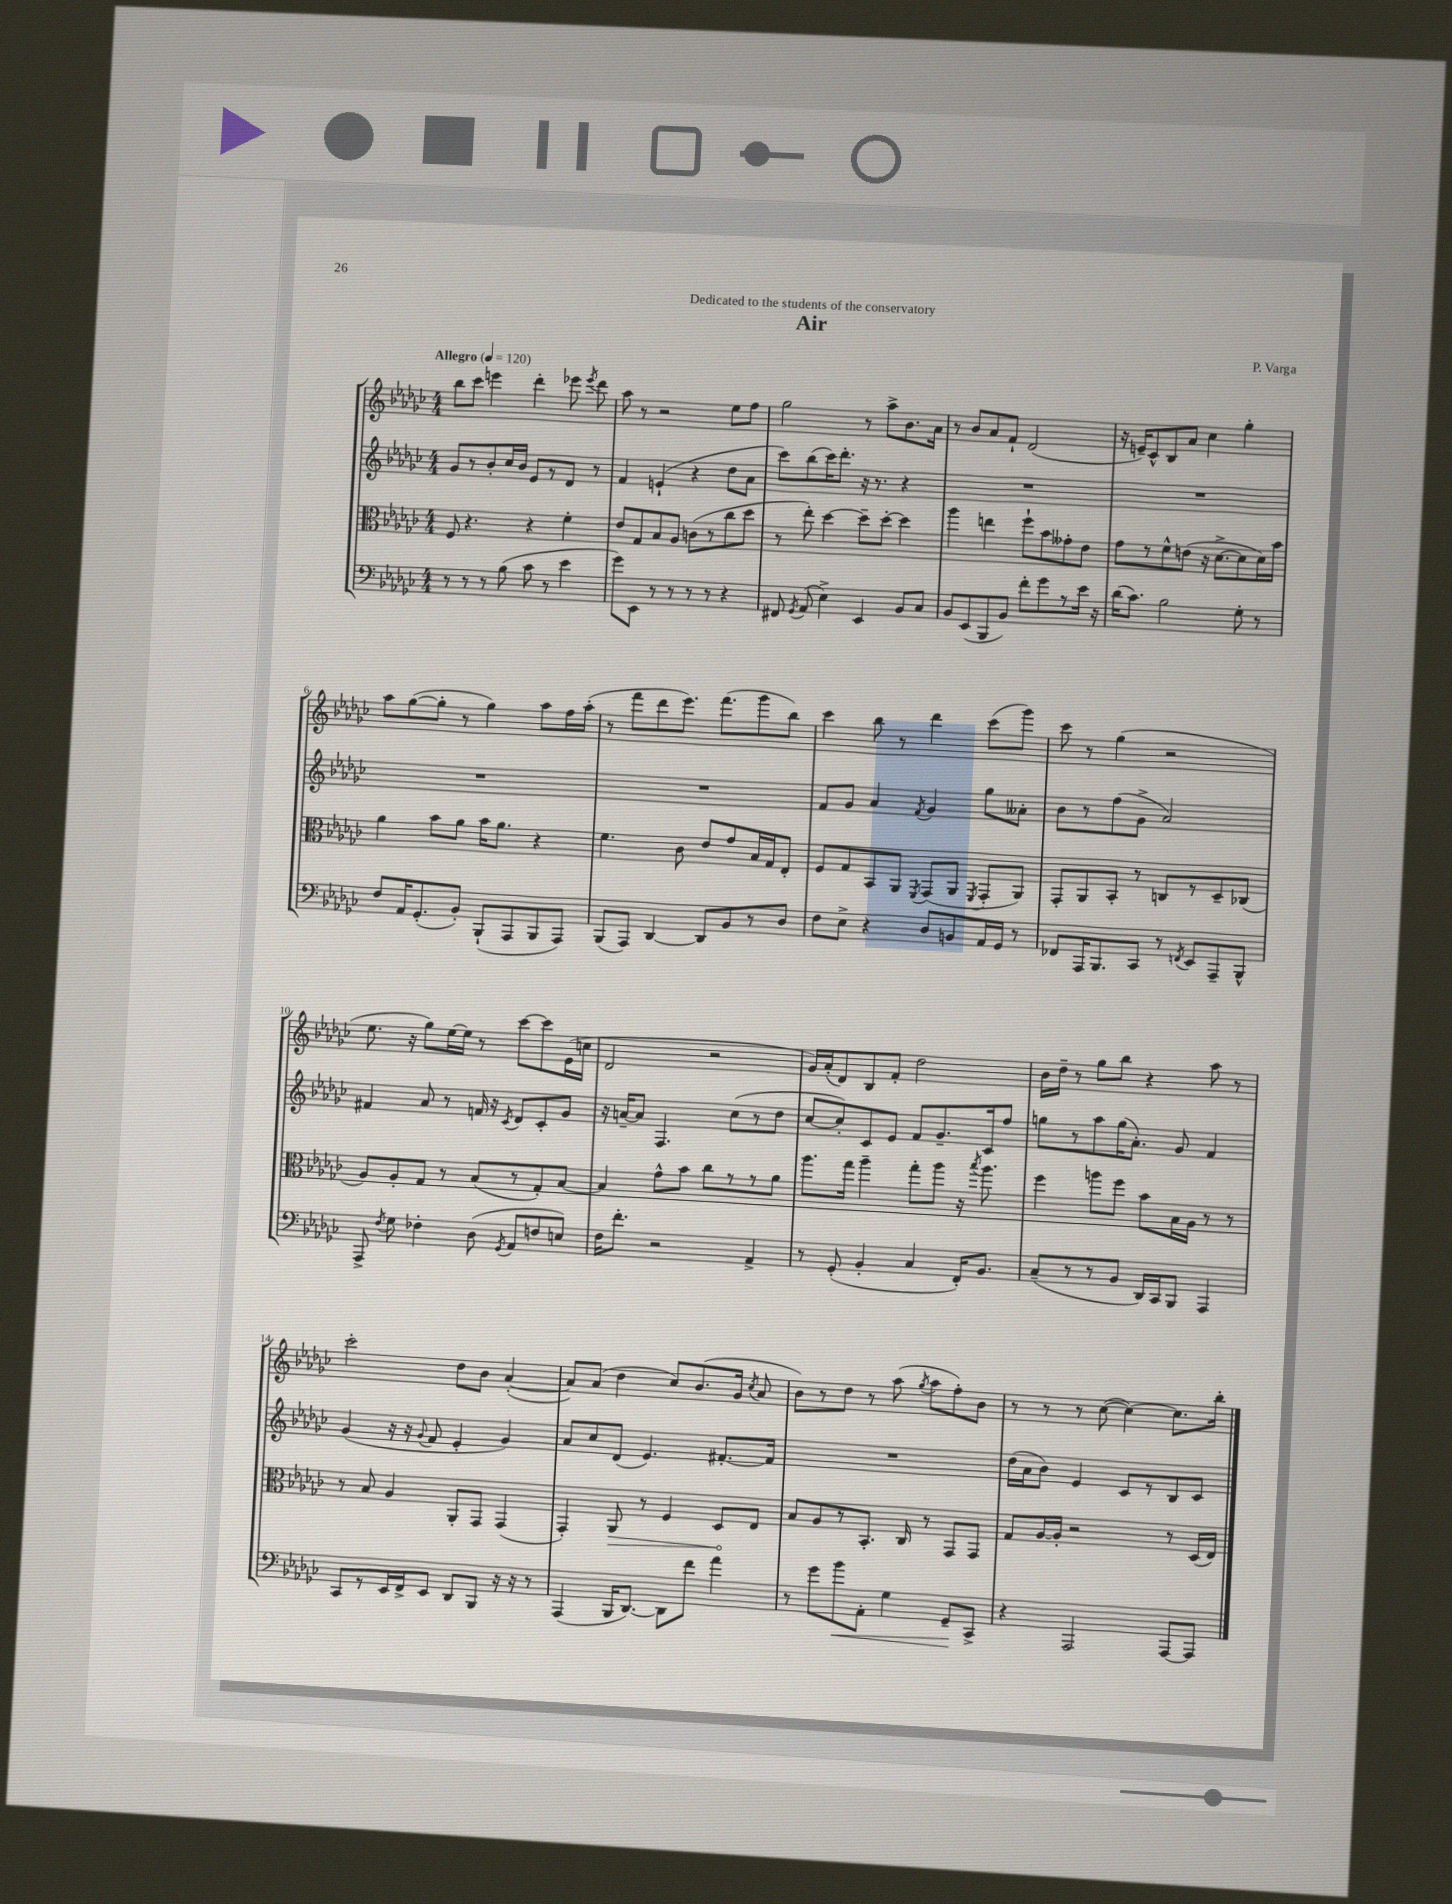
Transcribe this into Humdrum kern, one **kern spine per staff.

**kern	**kern	**kern	**kern
*staff4	*staff3	*staff2	*staff1
*clefF4	*clefC3	*clefG2	*clefG2
*k[b-e-a-d-g-c-]	*k[b-e-a-d-g-c-]	*k[b-e-a-d-g-c-]	*k[b-e-a-d-g-c-]
*M4/4	*M4/4	*M4/4	*M4/4
*MM120	*MM120	*MM120	*MM120
8r	8F	8g-	8bb-
8r	4.r	8r	8ccc-
8r	.	8b-'	4eee
(8B-	.	16cc-	.
.	.	16b-	.
8c-	4r	8e-	4ddd-'
8r	.	8r	.
4e-	4f'	8d-	8eee-
.	.	.	8qeee-
.	.	8r	8ddd-
=	=	=	=
8g-)	8e-	4f	8aa-
8EE-	8G-	.	8r
8r	8B-	(4e`	2r
8r	8A-	.	.
8r	(8c	4r	.
8r	8r	.	.
4r	8cc-	8dd-	8ee-
.	8dd-	8a-	8ff
=	=	=	=
8FF#	8r	8ccc-)	2gg-
8qGG-	.	.	.
(8AA-	8ee-')	(8bb-	.
4E-^)	[4dd-	16ccc-)	.
.	.	8.ddd-'	.
4EE-	8dd-~]	16r	8r
.	.	8.r	.
.	[8dd-'	.	8aa-^
8BB-	4dd-]	4r	8.b-
8C-	.	.	.
.	.	.	16a-
=	=	=	=
8BB-	4aa-	1r	8r
(8EE-	.	.	8b-
8BBB-	4ee	.	8a-
8BB-)	.	.	8f`
8f'	8ff`	.	(2d-
8g-	8b-	.	.
8r	8g--'	.	.
16e-	8e-	.	.
16r	.	.	.
=	=	=	=
(16d-	8g-	1r	16r
8.c-)	.	.	16e~)
.	8r	.	8c-^^
2B-	8f^^	.	8B-
.	(8e	.	8a-
.	16r	.	4cc-
.	[8.d-^	.	.
8G-'	8d-]	.	4gg-'
8r	16d-)	.	.
.	16b-	.	.
=	=	=	=
8F	4a-	1r	8aa-
16AA-	.	.	([8gg-
(8.GG-'	.	.	.
.	8b-	.	8gg-']
8BB-')	8a-	.	8r
(8BBB-`	16b-	.	4gg-)
.	8.a-	.	.
8AAA-	.	.	.
8BBB-	4r	.	8aa-
8AAA-)	.	.	16ff
.	.	.	(16aa-'
=	=	=	=
(8BBB-	4.f	1r	8r
8AAA-)	.	.	8fff
[4DD-	.	.	8ddd-
.	8c-	.	8.eee-)
8DD-]	8e-	.	.
.	.	.	(8.fff
8BB-	8g-	.	.
8r	16B-	.	8ggg-
.	16G-	.	.
8D-	8E-'	.	8bb-)
=	=	=	=
8F	8F	8f	4ccc-
8E-^	8G-	8g-	.
4r	8BB-	4a-	8bb-
.	8AA-	.	8r
.	8qFF	8qf	.
8D-	(8GG-	4g-	4ddd-
8BB	8AA-	.	.
.	8qFF	.	.
16AA-	8GG-'	8gg-	(8ccc-
16GG-	.	.	.
8r	8AA-)	8a--'	8ggg-)
=	=	=	=
8FF-	8GG-'	8b-	8ccc-
16AAA-	8AA-	8r	8r
8.BBB-	.	.	.
.	8BB-'	(8ff	(4gg-
8CC-	8r	8g-^	.
8r	8C	2a-)	2r
8qFF	.	.	.
8EE-	8r	.	.
8AAA-~	8D-~	.	.
8BBB-^^	(8C-	.	.
=	=	=	=
8AAA-^	8A-)	4f#	8.ee-
8qF	.	.	.
8G-	8A-'	.	.
.	.	.	16r
4F-'	8G-	8a-	8gg-)
.	8r	8r	[16ee-
.	.	.	16ee-]
(8D-	(8B-	16f	8r
.	.	16r	.
8qGG-	.	8qc-	.
8AA-	8r	8d-	[8ccc-
8F	8G-')	8c-'	8ccc-]
8E)	[8B-	8g-	(16e-
.	.	.	16cc
=	=	=	=
16F	4B-]	16r	2d-
8.f'	.	[16a~	.
.	.	8a]	.
2r	8g-^^	4.F	.
.	8b-	.	.
.	8cc-	.	2r
.	8r	(8cc-	.
4AA-^	8r	8r	.
.	8a-	8dd-	.
=	=	=	=
8r	8.aa-	[8cc-	16g-)
.	.	.	(16a-'
(8GG-'	.	8cc-'])	8d-)
.	16gg-	.	.
4BB-'	4aa-~	8c-	8B-
.	.	8e-	8f'
4C-	8gg-'	8f	2dd-
.	8aa-	8.g-~	.
16FF')	16r	.	.
.	8qbb-	.	.
8.BB-	8.aa-	16c-	.
.	.	8ff	.
=	=	=	=
(8C-~	4ff	8gg	16b-
.	.	.	16dd-~
8r	.	8r	8r
8r	8aa	8aa-	8gg-
8BB-	8ff	(16gg	8bb-
.	.	8.a-')	.
16DD-)	8b-	.	4r
16CC-	.	.	.
8BBB-	16B-	8g-	.
.	16A-	.	.
4AAA-	8r	4f	8aa-
.	8r	.	8r
=	=	=	=
8CC-	8r	(4g-	2ccc-'
8r	8B-	.	.
16EE-	4A-	16r	.
16FF^	.	16r	.
.	.	8qqg-	.
8EE-	.	8f	.
8DD-	8AA-'	4e-'	8dd-
8BBB-	8GG-	.	8b-
16r	(4GG-	4g-)	([4a-'
16r	.	.	.
8r	.	.	.
=	=	=	=
(4AAA-	4GG-')	8a-	8a-])
.	.	8cc-	(8a-
16BBB-	8AA-	(8d-	4dd-
[8.DD-)	.	.	.
.	8r	4.e-)	.
8DD-]	4F	.	8cc-)
8f	.	.	(8.b-
4a-	8D-	[8.f#'	.
.	.	.	16g-
.	.	.	8qcc-
.	8E-	.	8a-
.	.	16f#]	.
=	=	=	=
8r	8B-	1r	8b-)
8g-	8A-	.	8r
8b-	8r	.	8dd-
8AA-'	8.BB-'	.	8r
4G-	.	.	(8aa-
.	16C-	.	.
.	.	.	8qgg-
.	8r	.	8aa-
8GG-~	8GG-	.	8ff')
8CC-^	8GG-	.	8b-
=	=	=	=
4r	8G-	(16dd-	8r
.	.	16a-	.
.	[16A-	8b-)	8r
.	16A-']	.	.
2AAA-	2r	4e-	8r
.	.	.	([8cc-
.	.	8c-	4cc-_)
.	.	8r	.
[8AAA-	8r	8B-	8.cc-]
8AAA-]	(16D-	8c-	.
.	16E-)	.	16bb-'
==	==	==	==
*-	*-	*-	*-
